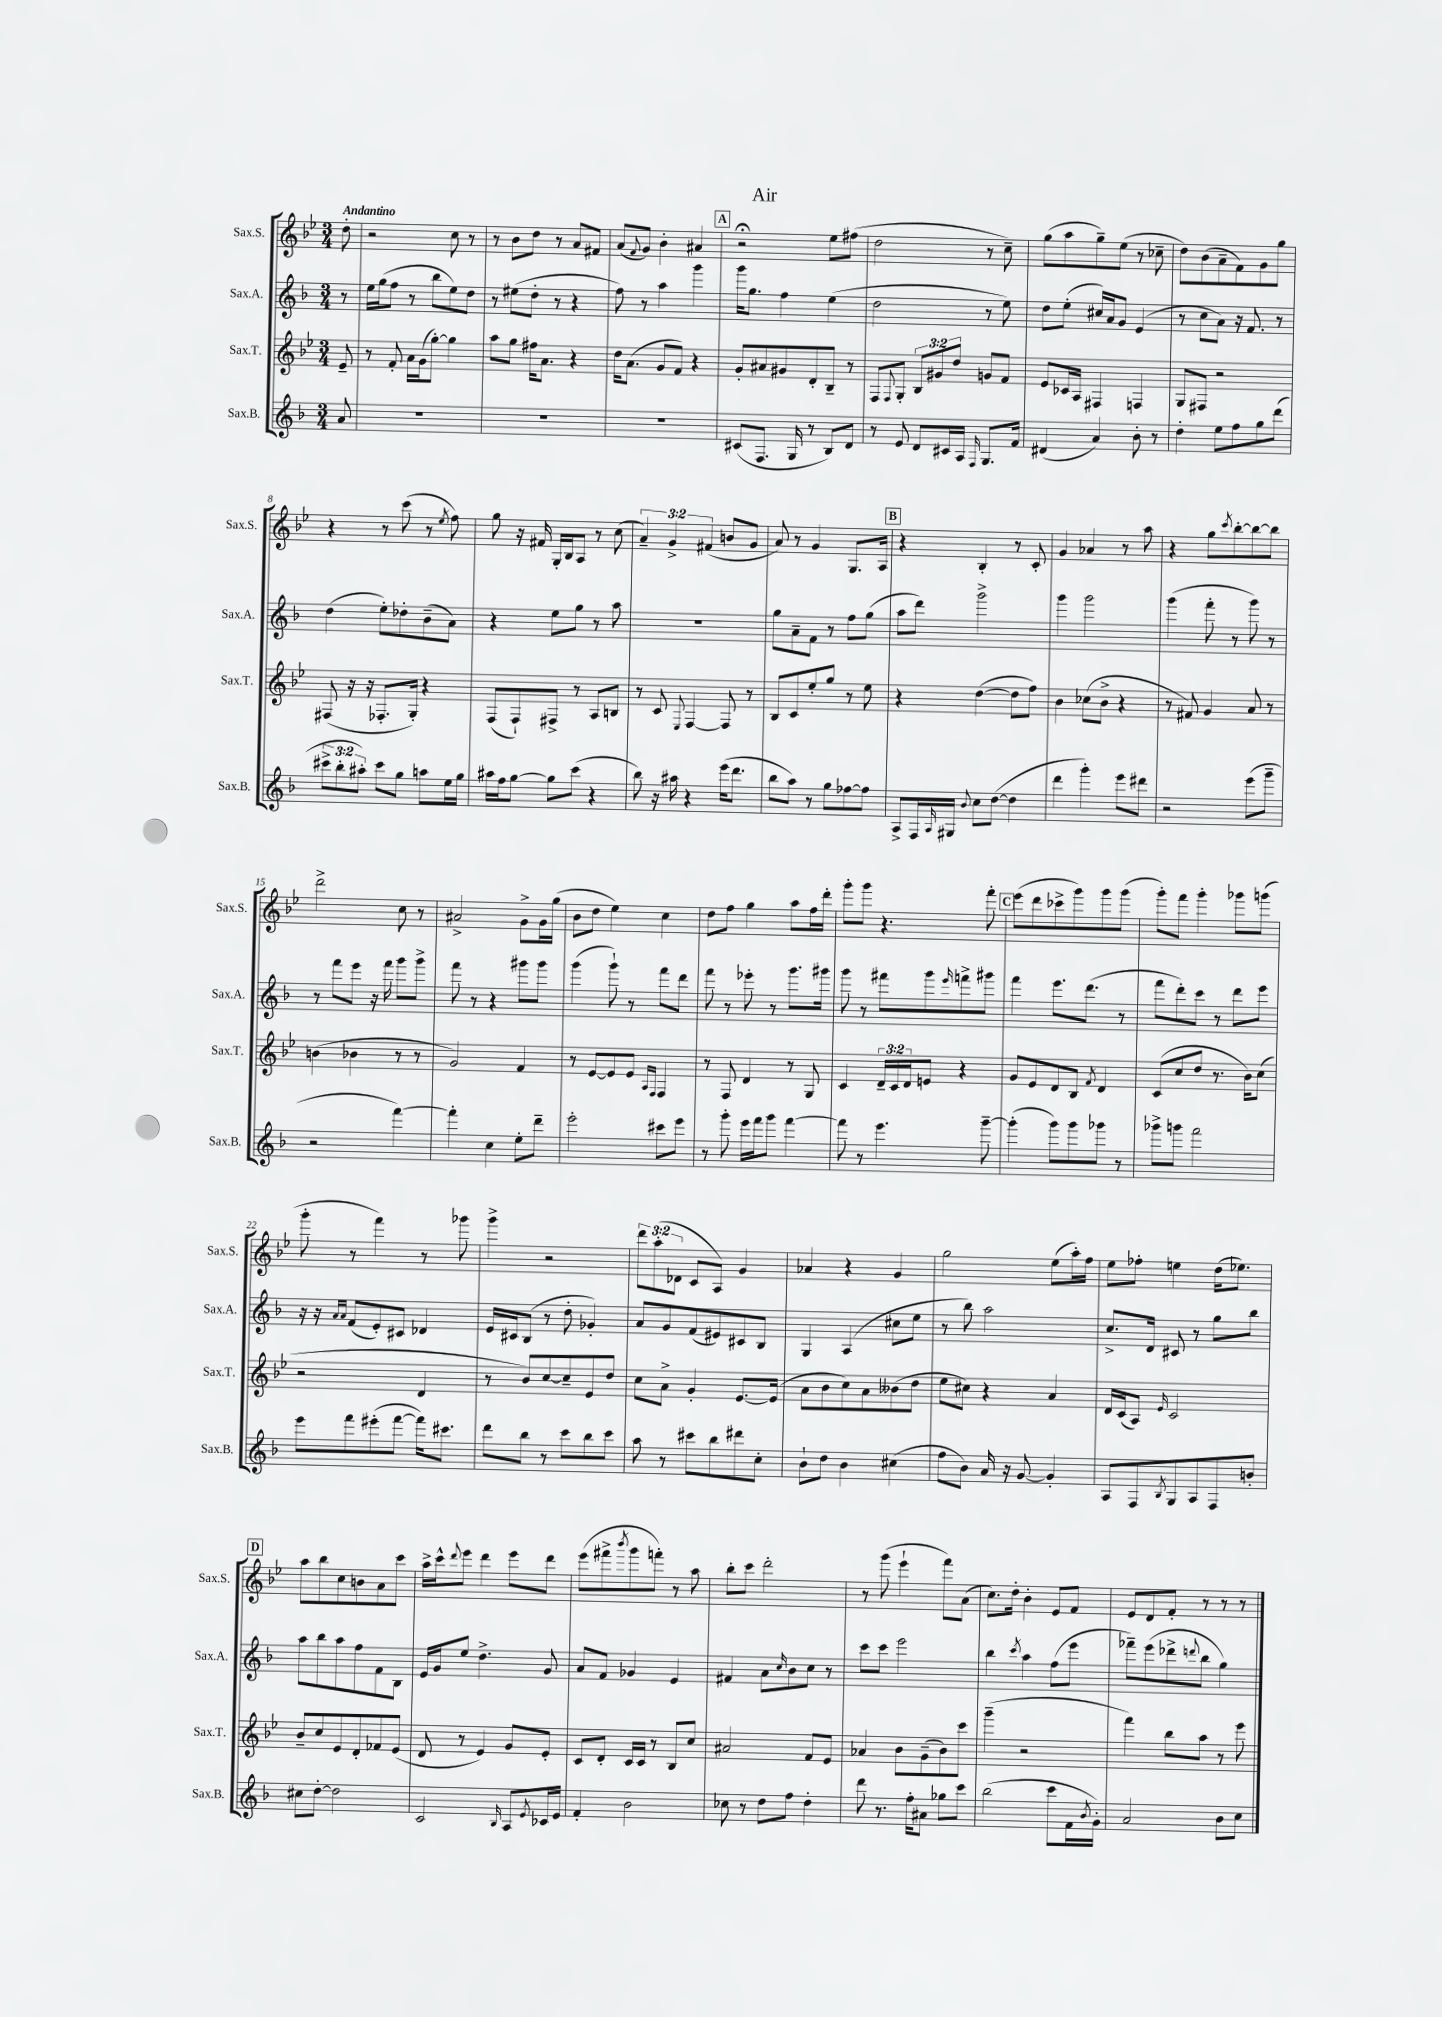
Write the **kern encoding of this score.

**kern	**kern	**kern	**kern
*staff4	*staff3	*staff2	*staff1
*clefG2	*clefG2	*clefG2	*clefG2
*k[b-]	*k[b-e-]	*k[b-]	*k[b-e-]
*M3/4	*M3/4	*M3/4	*M3/4
8a/	8e-~/	8r	8dd'\
=	=	=	=
2.r	8r	16ee\LL	2r
.	.	(16gg\J	.
.	8f'/	8ff\J	.
.	16a\LL	8r	.
.	(16g\J	.	.
.	[8gg'\J)	8bb-\L	.
.	4gg\]	8ee\)	8cc\
.	.	8dd\J	8r
=	=	=	=
2.r	8aa\L	8r	8r
.	8gg\J	(8ee#\L	8b-\L
.	16ff#\LK	8dd'\J	8dd\J
.	8.a\J	.	.
.	.	8r	8r
.	4r	4r	8a/L
.	.	.	8f#/J
=	=	=	=
2.r	16dd\LK	8ff\)	(8a/L
.	(8.a\J	.	.
.	.	.	8qqf/
.	.	8r	8g/J)
.	8g/L	4aa\	4b-'\
.	8f/J)	.	.
.	4r	4ggg\	4a#/
=	=	=	=
(8c#/L	8g'/L	16ggg\LK	2r;
.	.	8.gg\J	.
8.F/J	8a#/	.	.
.	8g#/	4ff\	.
16G/	.	.	.
8r	8d'/	.	.
8B-/L)	8B-~/J	(4ee\	8ee-\L
8d/J	8r	.	(8ff#\J
=	=	=	=
8r	8F/L	2dd\	2dd\
.	8qqF/	.	.
8e/	8G'/J	.	.
8d/L	12B-/L	.	.
.	12g#/	.	.
16c#/L	.	.	.
.	12dd/J	.	.
16A/JJ	.	.	.
16qqF/	.	.	.
8.G/L	8g/L	8r	8r
.	8f/J	8ee\)	8cc~\)
16f/Jk	.	.	.
=	=	=	=
(4d#/	8e-/L	8dd\L	(8gg\L
.	16c-/L	(8ee'\J	8aa\
.	16A/JJ	.	.
4a/)	4F#/	16cc#/LL)	8gg~\)
.	.	16a/J	.
.	.	8g/J	(8ee-\J
8b-'\	4F/	(4e/	8r
8r	.	.	8cc-~\
=	=	=	=
4dd'\	8G/L	8r	8dd\L)
.	8F#/J	8cc\L	(8b-\
8ee\L	2r	8a\J)	8a~\
8ff\	.	16r	8f\)
.	.	8.f/	.
8gg\	.	.	8g\
(8ddd\J	.	8r	8gg\J
=	=	=	=
12ccc#^\L	(8F#/	(4dd\	4r
12bb-'\	.	.	.
.	16r	.	.
12aa#'\J)	.	.	.
.	16r	.	.
8ccc#\L	8.F-'/L	8ee'\L)	8r
8gg\J	.	8dd-'\	(8ccc\
.	16G'/Jk)	.	.
8aa\L	4r	(8b-~\	8r
.	.	.	8qee-/
16ee\L	.	8a\J)	8ff\)
16gg\JJ	.	.	.
=	=	=	=
16aa#\LL	(8F/L	4r	8gg\
16ff\J	.	.	.
[8gg\J	8F`/)	.	16r
.	.	.	16f#/
8gg\]L	8F#^/J	8ee\L	16G'/LL
.	.	.	16B-/J
(8ccc\J	8r	8gg\J	8A/J
4r	8A/L	8r	8r
.	8B/J	8aa\	(8cc\
=	=	=	=
8bb-\)	8r	2.r	6a~/)
16r	8c/	.	.
.	.	.	6g^/
16aa#\	.	.	.
.	8qqE-/	.	.
4r	[4F/	.	.
.	.	.	(6f#/
(16eee\LK	8F/]	.	8b/L
8.ddd\J	.	.	.
.	8r	.	8g/J
=	=	=	=
8bb-\L	8B-/L	8gg\L	8a/)
8aa\J)	8c/	8a~\	8r
8r	8ee-'/	8f\J	4g/
8gg\L	8gg/J	8r	.
[8ff-\	8r	8ff\L	8.G/L
8ff-\]J	8ee-\	(8gg\J	.
.	.	.	16A/Jk
=	=	=	=
8A^/L	4r	8aa\L	4r
16F/L	.	8ddd\J)	.
16qqA/	.	.	.
16G#/JJ	.	.	.
8qqb-/	.	.	.
8cc\L	([4dd\	2ggg^\	4B-'/
([8dd\J	.	.	.
4dd\]	8dd\]L	.	8r
.	8ff\J)	.	8c'/
=	=	=	=
4ddd\	4b-\	4ggg\	4g/
4ggg'\)	(8cc-\L	2ggg\	4a-/
.	8b-^\J	.	.
8eee\L	4r	.	8r
8ddd#\J	.	.	8aa\
=	=	=	=
2r	8r	(4ggg\	4r
.	8f#/)	.	.
.	4g/	8fff'\	8gg\L
.	.	.	8qccc/
.	.	8r	[8bb-'\
(8eee\L	8a/	8ggg\)	8bb-\_
8ggg~\J	8r	8r	8bb-\]J
=	=	=	=
2r	(4b\	8r	2ddd^\
.	.	8fff\L	.
.	4b-\	8eee\J	.
.	.	16r	.
.	.	16fff\	.
[4fff\)	8r	8ggg\L	8cc\
.	8r	8ggg^\J	8r
=	=	=	=
4fff'\]	2g/)	8fff\	2a#^/
.	.	8r	.
4cc\	.	4r	.
8ee'\L	4f/	8ggg#\L	8g^\L
8ddd~\J	.	8ggg#\J	16g\L
.	.	.	(16gg\JJ
=	=	=	=
2eee'\	8r	(4ggg\	8b-\L
.	[8e-/L	.	8dd\J
.	8e-/]	8ggg`\)	4ee-\)
.	8e-/J	8r	.
.	16qqA/LL	.	.
.	16qqF/JJ	.	.
8ccc#\L	4F/	8fff\L	4cc\
8eee\J	.	8ddd\J	.
=	=	=	=
8r	8r	8fff\	8dd\L
8ggg'\	8F/	8r	8ff\J
16eee\LL	4d/	8eee-'\	4gg\
16fff\J	.	.	.
8ggg\J	.	8r	.
[4fff\	8r	8.ggg\L	8aa\L
.	8G/	.	16ff\L
.	.	16ggg#\Jk	16ddd'\JJ
=	=	=	=
8fff\]	4c/	8ggg\	8ggg'\L
8r	.	8r	8ggg\J
4.eee\	24d~/LL	8fff#\L	4.r
.	24c/	.	.
.	24d/J	.	.
.	8e/J	8ggg\	.
.	.	16qqeee/	.
.	4r	8fff^\	.
[8ggg~\	.	8ggg#\J	8fff'\
=	=	=	=
(4ggg'\]	8g/L	4fff\	(8eee-\L
.	8e-/	.	8ddd\
8ggg\L)	8d/	8.eee\L	8ccc-^\
8ggg\	8B-/J	.	8ggg\)
.	.	(8.ddd\J	.
.	8qf/	.	.
8ggg-\J	4d/	.	8ggg\
8r	.	8r	(8ggg\J
=	=	=	=
8ggg-^\L	(8c/L	8fff\L	8ggg'\L)
8ggg\J	8cc/	8ddd'\)	8fff\J
2fff\	8dd/J	8ccc\J	4ggg'\
.	8.r	8r	.
.	.	8ddd\L	8ggg-\L
.	16b-\LK)	.	.
.	(8cc\J	8eee\J	(8ggg\J
=	=	=	=
8eee\L	2r	16r	8ggg'\
.	.	16r	.
.	.	16qqa/LL	.
.	.	16qqa/JJ	.
8fff\	.	(8f/L	8r
(8eee#'\	.	8e'/)	4fff\)
[8fff\J	.	8c#/J	.
16fff\]LK)	4d/	4d-/	8r
8.ccc#\J	.	.	.
.	.	.	8ggg-\
=	=	=	=
8ddd\L	8r	16e/LL	4ggg^\
.	.	16c#/J	.
8bb-\J	8b-/L)	(8B-/J	.
8r	[8cc/	8r	2r
8ccc\L	8cc~/]	8dd'\	.
8bb-\	8e-/	4g-'/)	.
8ccc\J	8dd/J	.	.
=	=	=	=
8aa\	8cc\L	8a/L	12ddd\L
.	.	.	(12aa'\
8r	8a^\J	8g/	.
.	.	.	12d-\J
8ccc#\L	4g'/	(8f/	8c/L
8bb-\	.	8e#/)	8A/J)
8ddd#\	[8.e-/L	8c#/	4g/
8cc'\J	.	8B-/J	.
.	(16e-/]Jk	.	.
=	=	=	=
8b-`\L	8a\L	4G/	4a-/
8dd\J	8b-\	.	.
4b-\	8cc\)	(4A/	4r
.	8a\	.	.
(4cc#\	(8b--\	8cc#\L	4g/
.	8dd\J	8ee\J	.
=	=	=	=
8ff\L	8ee-\L	8r	2gg\
8b-\J)	8cc#\J)	8bb-\)	.
16a/	4r	2aa\	.
16r	.	.	.
[8g/	.	.	.
4g'/]	4a/	.	(8ee-\L
.	.	.	16aa'\L)
.	.	.	16ff\JJ
=	=	=	=
8A/L	16d/LL	8.cc^/L	8ee-\L
.	(16c/J	.	.
8F/	8A/J)	.	8ff-'\J
.	.	16d/Jk	.
8qB-/	16qqe-/	.	.
8G/	2c/	8c#/	4ee\
8A/	.	8r	.
8F/	.	8gg\L	(16dd\LK
.	.	.	8.ee-\J)
8b'/J	.	8bb-\J	.
=	=	=	=
8cc#\L	8b-~/L	8aa\L	8aa\L
[8dd'\J	8cc/	8bb-\	8bb-\
2dd\]	8e-/	8aa\	8cc\
.	8d'/	8ff\	8b\
.	8f-/	8f\	8a\
.	(8e-/J	8B-\J	8ccc\J
=	=	=	=
2c/	8d/	16e/LL	16aa^\LL
.	.	16g/J	16ccc^^\J
.	.	.	8qqddd/
.	8r	8ee/J	8eee-\J
.	4e-/)	4.dd^\	4ddd\
16qqB-/	.	.	.
8A/L	8g/L	.	8eee-\L
8qe/	.	.	.
16c-/L	8e-'/J	8g/	8ddd\J
16e/JJ	.	.	.
=	=	=	=
4f'/	8c/L	8a/L	(8eee-\L
.	8d'/J	8f/J	8fff#^\
.	.	.	8qbbb-/
2b-\	16c/LL	4g-/	8ggg\
.	16c/JJ	.	.
.	8r	.	8fff'\J)
.	8B-/L	4e/	8r
.	8cc/J	.	8aa\
=	=	=	=
8cc-\	2a#/	4f#/	8bb-'\L
8r	.	.	8ccc\J
8dd\L	.	8a\L	2ddd'\
.	.	16qqcc/	.
8ff\J	.	8b-\	.
4dd'\	8f/L	8cc\J	.
.	8e-/J	8r	.
=	=	=	=
8ddd\	4a-/	8ccc\L	8r
8.r	.	8ccc\J	(8ggg\
.	8b-\L	2eee\	4eee-`\
16ff'\LK	.	.	.
8a#\J	(8g~\	.	.
8gg-\L	8b-\)	.	8fff\L)
8ccc\J	8ccc\J	.	(8a\J
=	=	=	=
(2bb-\	(4ggg~\	4bb-\	8.cc\L)
.	.	.	16dd'\Jk
.	.	8qccc/	.
.	2r	4aa\	4b-'\
8ccc\L	.	(8ff\L	8e-/L
16f\L	.	8eee\J	8f/J
8qb-/	.	.	.
16g'\JJ)	.	.	.
=	=	=	=
2a/	4fff\)	8fff-~\L)	8e-/L
.	.	(8eee\	8d/
.	8bb-\L	8ddd-^\	8f'/J
.	.	8qqddd/	.
.	8aa\J	8bb-\J	8r
8b-\L	8r	4gg\)	8r
8cc\J	8eee-\	.	8r
==	==	==	==
*-	*-	*-	*-
